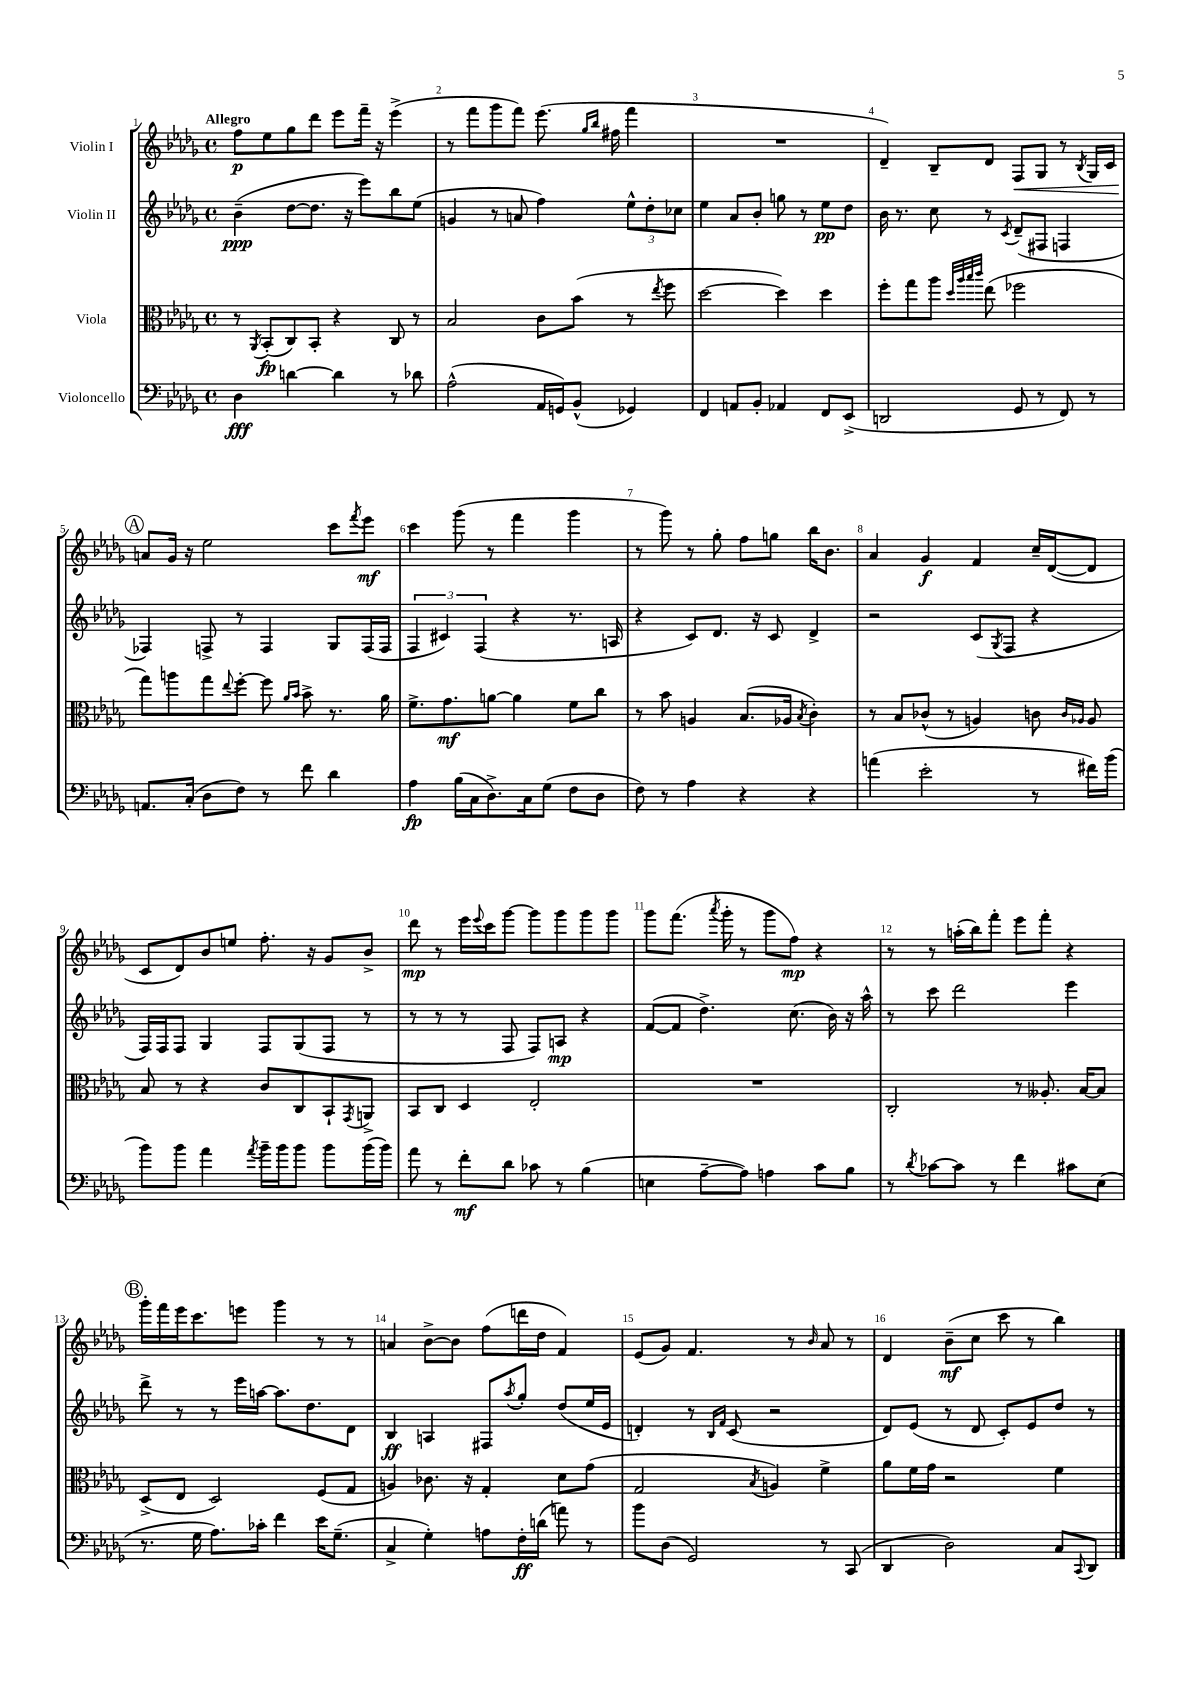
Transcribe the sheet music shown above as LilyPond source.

<<
\new StaffGroup <<
\new Staff = "s0" \with { instrumentName = "Violin I" } {
    \clef treble \key des \major \defaultTimeSignature \time 4/4 \tempo "Allegro"
    f''8\p ees''8 ges''8 des'''8 ees'''8 f'''16-- r16 ees'''4->( |
    r8 f'''8 ges'''8 f'''8) ees'''8.( \grace { ges''16 bes''16 } fis''16 f'''4 |
    R1 |
    des'4--) bes8-- des'8 f8\< ges8 r8 \acciaccatura { bes8 } ges16 c'16 |
    \mark \markup { \circle "A" } a'8\! ges'16 r16 ees''2 c'''8 \acciaccatura { f'''8 } ees'''8\mf |
    c'''4 ges'''8( r8 f'''4 ges'''4 |
    r8 ges'''8) r8 ges''8-. f''8 g''8 bes''16 bes'8. |
    aes'4 ges'4\f f'4 c''16-- des'16~( des'8 |
    c'8 des'8) bes'8 e''8 f''8.-. r16 ges'8 bes'8-> |
    des'''8\mp r8 ees'''16 \appoggiatura { ees'''8 } c'''16 ges'''8~ ges'''8 ges'''8 ges'''8 ges'''8 |
    ges'''8 f'''8.( \acciaccatura { aes'''8 } ges'''16-. r8 ges'''8 f''8\mp) r4 |
    r8 r8 a''16-.( bes''16) f'''8-. ees'''8 f'''8-. r4 |
    \mark \markup { \circle "B" } ges'''16-. f'''16 ees'''16 c'''8. e'''8 ges'''4 r8 r8 |
    a'4 bes'8~-> bes'8 f''8( d'''16 des''16 f'4) |
    ees'8( ges'8) f'4. r8 \grace { bes'16 } aes'8 r8 |
    des'4 bes'8--\mf( c''8 c'''8 r8 bes''4) \bar "|." |
}
\new Staff = "s1" \with { instrumentName = "Violin II" } {
    \clef treble \key des \major \defaultTimeSignature \time 4/4
    bes'4--\ppp( des''8~ des''8. r16 ees'''8) bes''8 ees''8( |
    g'4 r8 a'8 f''4) \tuplet 3/2 { ees''8-^ des''8-. ces''8 } |
    ees''4 aes'8 bes'8-. g''8 r8 ees''8\pp des''8 |
    bes'16 r8. c''8 r8 \acciaccatura { c'8 } des'8--( fis8 f4 |
    \mark \markup { \circle "A" } fes4) f8-> r8 f4 ges8 f16( f16 |
    \tuplet 3/2 { f4 cis'4) f4( } r4 r8. a16 |
    r4 c'8) des'8. r16 c'8 des'4-> |
    r2 c'8( \acciaccatura { ges8 } f8 r4 |
    f16) f16 f8 ges4 f8 ges8( f8 r8 |
    r8 r8 r8 f8 f8) a8\mp r4 |
    f'8~( f'8 des''4.->) c''8.( bes'16) r16 aes''16-^ |
    r8 c'''8 des'''2 ees'''4 |
    \mark \markup { \circle "B" } des'''8-> r8 r8 ees'''16 a''16~ a''8. des''8. des'8 |
    bes4\ff a4 fis8 \acciaccatura { aes''8 } ges''8-. des''8( ees''16 ees'16 |
    d'4-.) r8 \grace { bes16 f'16 } c'8( r2 |
    des'8) ees'8( r8 des'8 c'8-.) ees'8 des''8 r8 \bar "|." |
}
\new Staff = "s2" \with { instrumentName = "Viola" } {
    \clef alto \key des \major \defaultTimeSignature \time 4/4
    r8 \acciaccatura { aes,8 } bes,8-.\fp( c8) bes,8-. r4 c8 r8 |
    bes2 c'8 bes'8( r8 \acciaccatura { ees''8 } f''8 |
    des''2~ des''4) des''4 |
    f''8-. ges''8 aes''8 \grace { des''32 aes''32 bes''32 c'''32 } ees''8( fes''2 |
    \mark \markup { \circle "A" } ges''8) a''8 ges''8 \appoggiatura { ees''8 } f''8~-. f''8 \grace { aes'16 bes'16 } bes'8-> r8. aes'16 |
    f'8.-> ges'8.\mf a'8~ a'4 f'8 c''8 |
    r8 bes'8 a4 bes8.( aes16 \acciaccatura { bes8 } c'4-.) |
    r8 bes8 ces'8-^( r8 a4) c'8 \grace { c'16 aes16 } aes8 |
    bes8 r8 r4 c'8 c8 bes,8-! \acciaccatura { ges,8 } a,8-> |
    bes,8 c8 des4 ees2-. |
    R1 |
    c2-. r8 aeses8.-. bes16~ bes8 |
    \mark \markup { \circle "B" } des8->( ees8 des2) f8( ges8 |
    a4) ces'8. r16 ges4-. des'8 ges'8( |
    ges2 \acciaccatura { bes8 } a4) f'4-> |
    aes'8 f'16 ges'16 r2 f'4 \bar "|." |
}
\new Staff = "s3" \with { instrumentName = "Violoncello" } {
    \clef bass \key des \major \defaultTimeSignature \time 4/4
    des4\fff d'4~ d'4 r8 des'8 |
    aes2-^( aes,16 g,16) bes,8-^( ges,4) |
    f,4 a,8 bes,8-. aes,4 f,8 ees,8->( |
    d,2 ges,8 r8 f,8) r8 |
    \mark \markup { \circle "A" } a,8. c16-.( des8 f8) r8 f'8 des'4 |
    aes4\fp bes16( c16 des8.->) c16 ges8( f8 des8 |
    f8) r8 aes4 r4 r4 |
    a'4( ees'2-. r8 fis'16) bes'16( |
    bes'8) bes'8 aes'4 \acciaccatura { aes'8 } bes'16-- bes'16 bes'8 bes'8 bes'16( bes'16) |
    aes'8 r8 f'8-.\mf des'8 ces'8 r8 bes4( |
    e4 aes8~-- aes8) a4 c'8 bes8 |
    r8 \acciaccatura { des'8 } ces'8~ ces'8 r8 f'4 cis'8 ees8( |
    \mark \markup { \circle "B" } r8. ges16 aes8.) ces'16-. f'4 ees'16 ges8.--( |
    c4-> ges4-.) a8 f16-.\ff d'16( a'8) r8 |
    bes'8 des8( ges,2) r8 c,8( |
    des,4 des2) c8 \appoggiatura { c,8 } des,8 \bar "|." |
}
>>
>>
\layout { \context { \Score \override BarNumber.break-visibility = ##(#f #t #t) barNumberVisibility = #all-bar-numbers-visible } }
